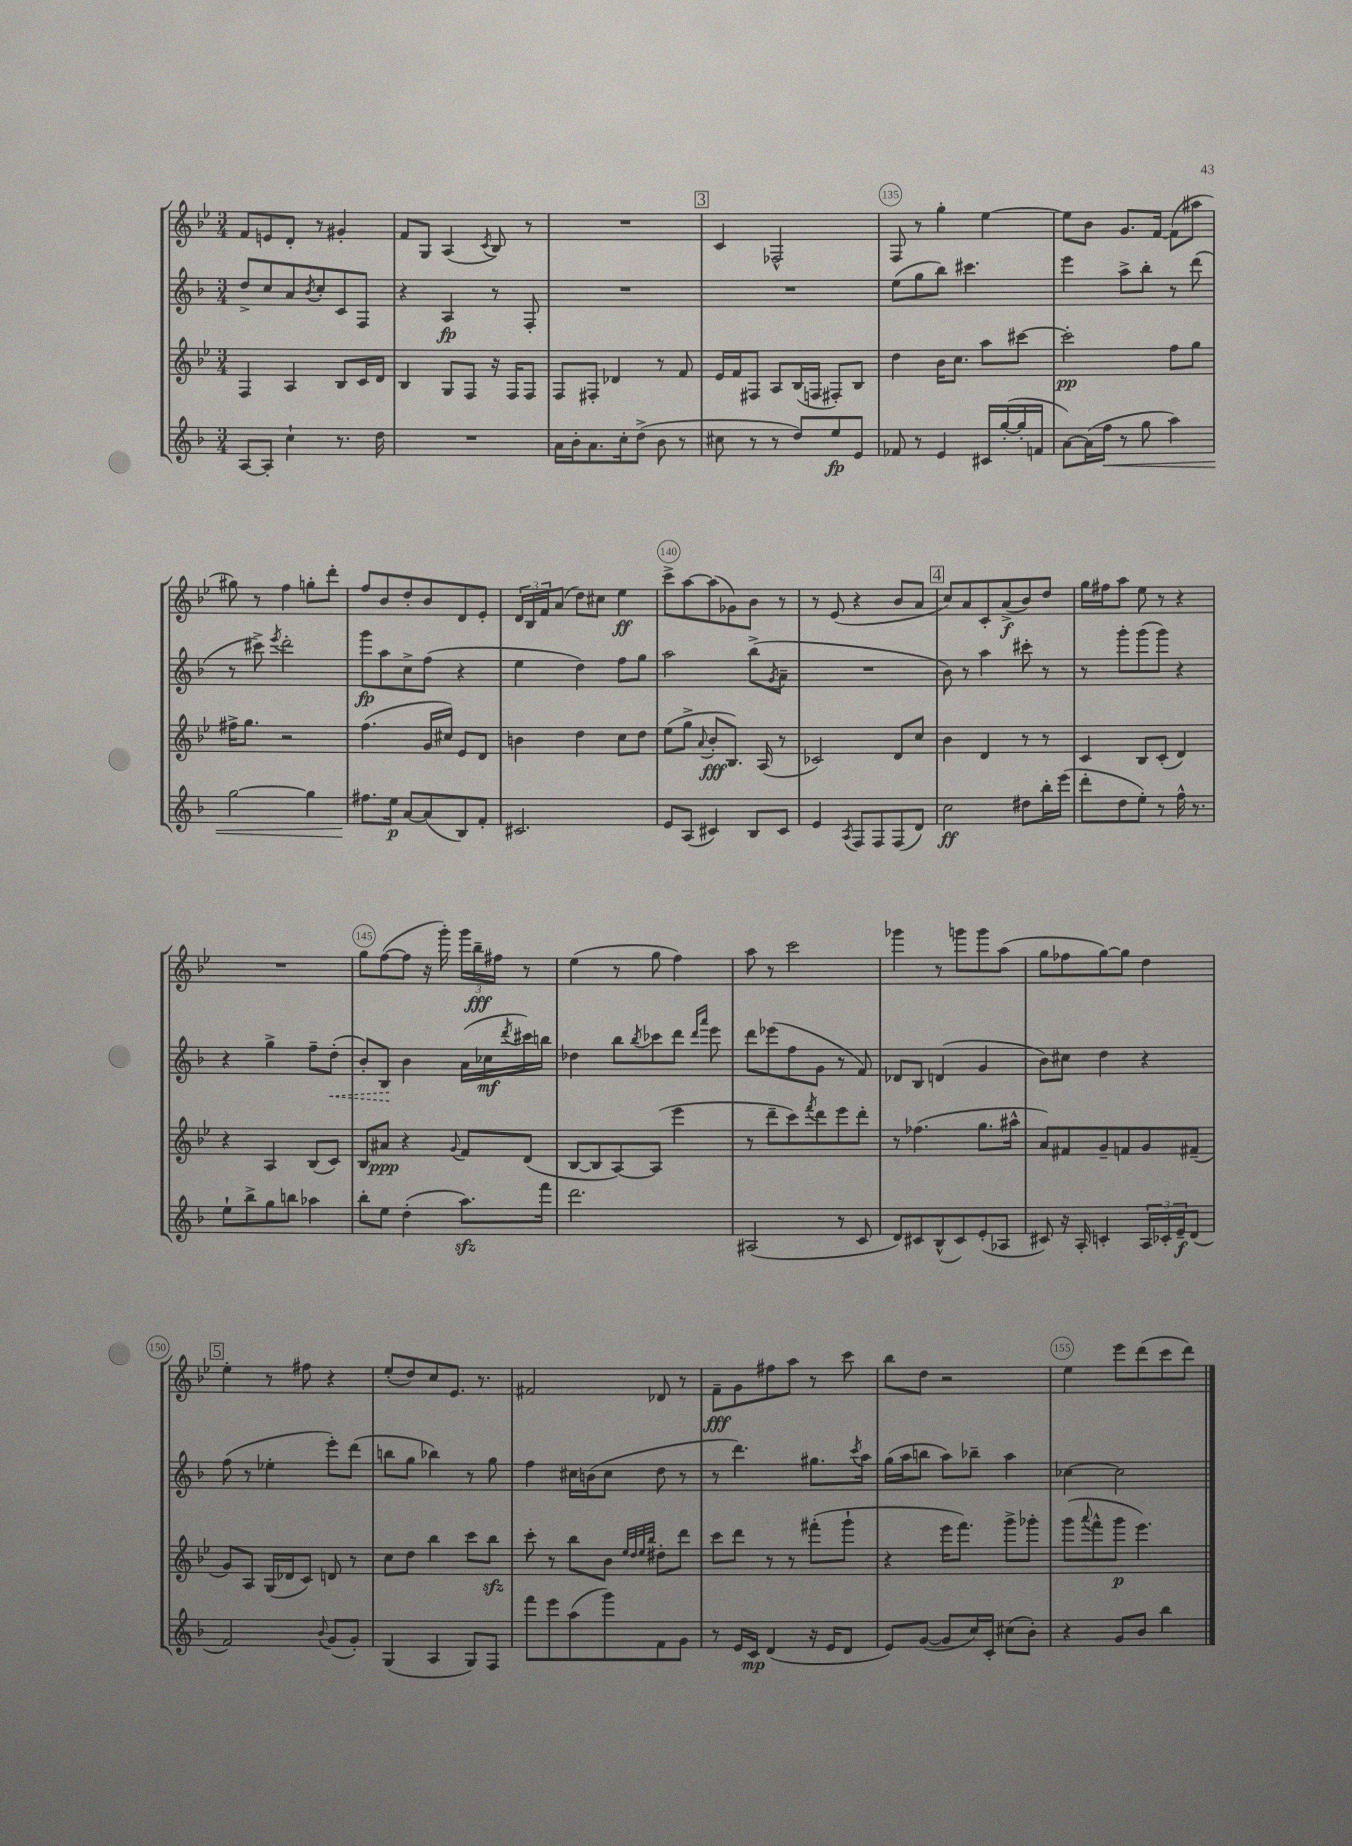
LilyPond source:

<<
\new StaffGroup <<
\new Staff = "s0" {
    \clef treble \key bes \major \numericTimeSignature \time 3/4
    f'8 e'8 d'8-. r8 gis'4-. |
    f'8 g8 a4( \acciaccatura { c'8 } bes8) r8 |
    R2. |
    \mark \markup { \box "3" } c'4 fes2-^ |
    f8 r8 g''4-. ees''4~ |
    ees''8 bes'8 g'8. f'16~ f'8( ais''8 |
    gis''8) r8 f''4 g''8-. d'''8-. |
    f''8 bes'8 d''8-. bes'8 d'8 ees'8-. |
    \tuplet 3/2 { d'16 bes16 f'16 } a'8( d''8) cis''8 ees''4\ff |
    c'''8-> a''8~ a''8( ges'8) bes'8 r8 |
    r8 ees'8( r4 bes'8 a'8 |
    \mark \markup { \box "4" } c''8) a'8 c'8-. a'8->\f( bes'8) d''8 |
    g''16 fis''16 a''8 ees''8 r8 r4 |
    R2. |
    g''8 f''8~( f''8 r16 g'''16-.) \tuplet 3/2 { g'''16 bes''16--\fff fis''16 } r8 |
    ees''4( r8 g''8 f''4) |
    a''8 r8 c'''2 |
    ges'''4 r8 g'''8 g'''8 a''8( |
    g''8 fes''8 g''8~) g''8 d''4 |
    \mark \markup { \box "5" } ees''4-. r8 fis''8 r4 |
    ees''8-.( d''8) c''8 ees'8. r8. |
    fis'2 des'8 r8 |
    f'8--\fff g'8 fis''8 a''8 r8 c'''8 |
    bes''8 d''8 r2 |
    ees''4 ees'''8 d'''8( c'''8 d'''8) \bar "|." |
}
\new Staff = "s1" {
    \clef treble \key f \major \numericTimeSignature \time 3/4
    d''8-> c''8 a'8 \acciaccatura { bes'8 } c''8-. c'8 f8 |
    r4 a4\fp r8 f8-. |
    R2. |
    \mark \markup { \box "3" } R2. |
    e''8( g''8 bes''8) cis'''4. |
    e'''4 a''8-> bes''8-. r8 d'''8( |
    r8 cis'''8->) \acciaccatura { e'''8 } d'''2-. |
    g'''8\fp a''8 c''8-> f''8( r4 |
    e''4 d''4) f''8 g''8 |
    a''2 bes''8->( \acciaccatura { g'8 } a'8-- |
    R2. |
    \mark \markup { \box "4" } bes'8) r8 a''4 cis'''8-. r8 |
    r8 g'''8-. g'''8( g'''8) r4 |
    r4 g''4-> f''8-- \once \override Hairpin.style = #'dashed-line d''8-.\<( |
    bes'8-.) bes8\! bes'4 a'16( ces''16\mf \acciaccatura { d'''8 } cis'''16) b''16 |
    des''4 bes''8 \acciaccatura { bes''8 } ces'''8 d'''8 \grace { d'''16 a'''16 } e'''8 |
    d'''8 ees'''8( f''8 g'8 r8 f'8) |
    des'8 bes8 d'4( g'4 |
    bes'8) cis''8 d''4 r4 |
    \mark \markup { \box "5" } f''8( r8 ees''4-. e'''8-.) d'''8( |
    b''8 g''8 bes''4) r8 g''8 |
    f''4 cis''16 b'16( cis''8 d''8 r8 |
    r8 d'''4.) gis''8. \acciaccatura { c'''8 } a''16 |
    g''16( a''16 b''8 a''8) bes''8-- a''4 |
    ces''4~ ces''2 \bar "|." |
}
\new Staff = "s2" {
    \clef treble \key bes \major \numericTimeSignature \time 3/4
    f4 a4 bes8 c'16 d'16 |
    bes4 g8 f8 r16 f16 f8 |
    f8 fis8-. des'4 r8 f'8 |
    \mark \markup { \box "3" } ees'16 f'16 fis8 a8 bes16( f16 fis8-.) bes8 |
    d''4 bes'16 c''8. a''8 cis'''8~ |
    cis'''2-.\pp f''8 g''8 |
    fis''16-> g''8. r2 |
    f''4.( g'16 cis''16) ees'8 d'8 |
    b'4 d''4 c''8 d''8 |
    ees''8( g''8-> \appoggiatura { a'8 } bes'8-.\fff bes8.) a16( r8 |
    ces'2) d'8 c''8 |
    \mark \markup { \box "4" } bes'4 d'4 r8 r8 |
    c'4 bes8 c'8-.( d'4) |
    r4 a4 bes8( c'8) |
    bes8 ais'8\ppp r4 \appoggiatura { g'8 } f'8 d'8( |
    bes8~ bes8 a8~) a8( ees'''4 |
    r8 d'''8-- c'''8) \acciaccatura { f'''8 } d'''8 ees'''8 d'''8-. |
    r8 fes''4.( g''8. ais''16-^ |
    a'8) fis'8 g'8-- f'8 g'8 fis'8--( |
    \mark \markup { \box "5" } g'8) a8 g16( des'16 c'8) d'8 r8 |
    c''8 d''8 bes''4 c'''8 bes''8\sfz |
    c'''8-. r8 bes''8 bes'8 \grace { ees''32 d''32 ees''32 bes''32 } dis''8-. d'''8 |
    c'''8 d'''8 r8 r8 fis'''8-.( g'''8-! |
    r4 ees'''16 f'''8.) g'''8-> ges'''8-. |
    g'''8( \appoggiatura { a'''8 } f'''8-^ g'''8\p ees'''4.) \bar "|." |
}
\new Staff = "s3" {
    \clef treble \key f \major \numericTimeSignature \time 3/4
    a8~ a8-. c''4-! r8. d''16 |
    R2. |
    a'16 bes'16-. a'8. c''16-. d''8->( bes'8 r8 |
    \mark \markup { \box "3" } cis''8 r8 r8 d''8) e''8\fp e'8 |
    fes'8 r8 e'4 cis'16 g''16~-.( g''16-. f'16 |
    a'8~) a'16( f''16\< r8 g''8 a''4) |
    g''2~ g''4 |
    fis''8.\! e''16\p a'8~ a'8( bes8) f'8-. |
    cis'2. |
    e'8 a8( cis'4) bes8 cis'8 |
    e'4 \acciaccatura { a8 } f8 f8 f8( d'8) |
    \mark \markup { \box "4" } c''2\ff dis''8 bes''16-. e'''16( |
    d'''8-. d''8 e''8-.) r8 f''16-^ r8. |
    e''8-! bes''8-> g''8 b''8 aes''4 |
    bes''8-. e''8 d''4-.( a''8.\sfz) f'''16 |
    d'''2. |
    ais2( r8 c'8 |
    d'8) cis'8 bes8-^( cis'8) e'8-.( aes8 |
    cis'8) r16 a16-. c'4-. \tuplet 3/2 { a16 ces'16-. e'16--\f } d'8( |
    \mark \markup { \box "5" } f'2) \appoggiatura { bes'8 } g'8( g'8-.) |
    g4( a4 g8) f8 |
    f'''8 e'''8 a''8( g'''8) f'8 g'8 |
    r8 e'16 c'16\mp d'4( r16 e'16 d'8 |
    e'8) g'8~( g'8 c''16) c'16-. cis''8( bes'8-.) |
    r4 g'8 bes'8 bes''4 \bar "|." |
}
>>
>>
\layout { \context { \Score currentBarNumber = #131 \override BarNumber.break-visibility = ##(#f #t #t) barNumberVisibility = #(every-nth-bar-number-visible 5) \override BarNumber.stencil = #(make-stencil-circler 0.1 0.3 ly:text-interface::print) } }
